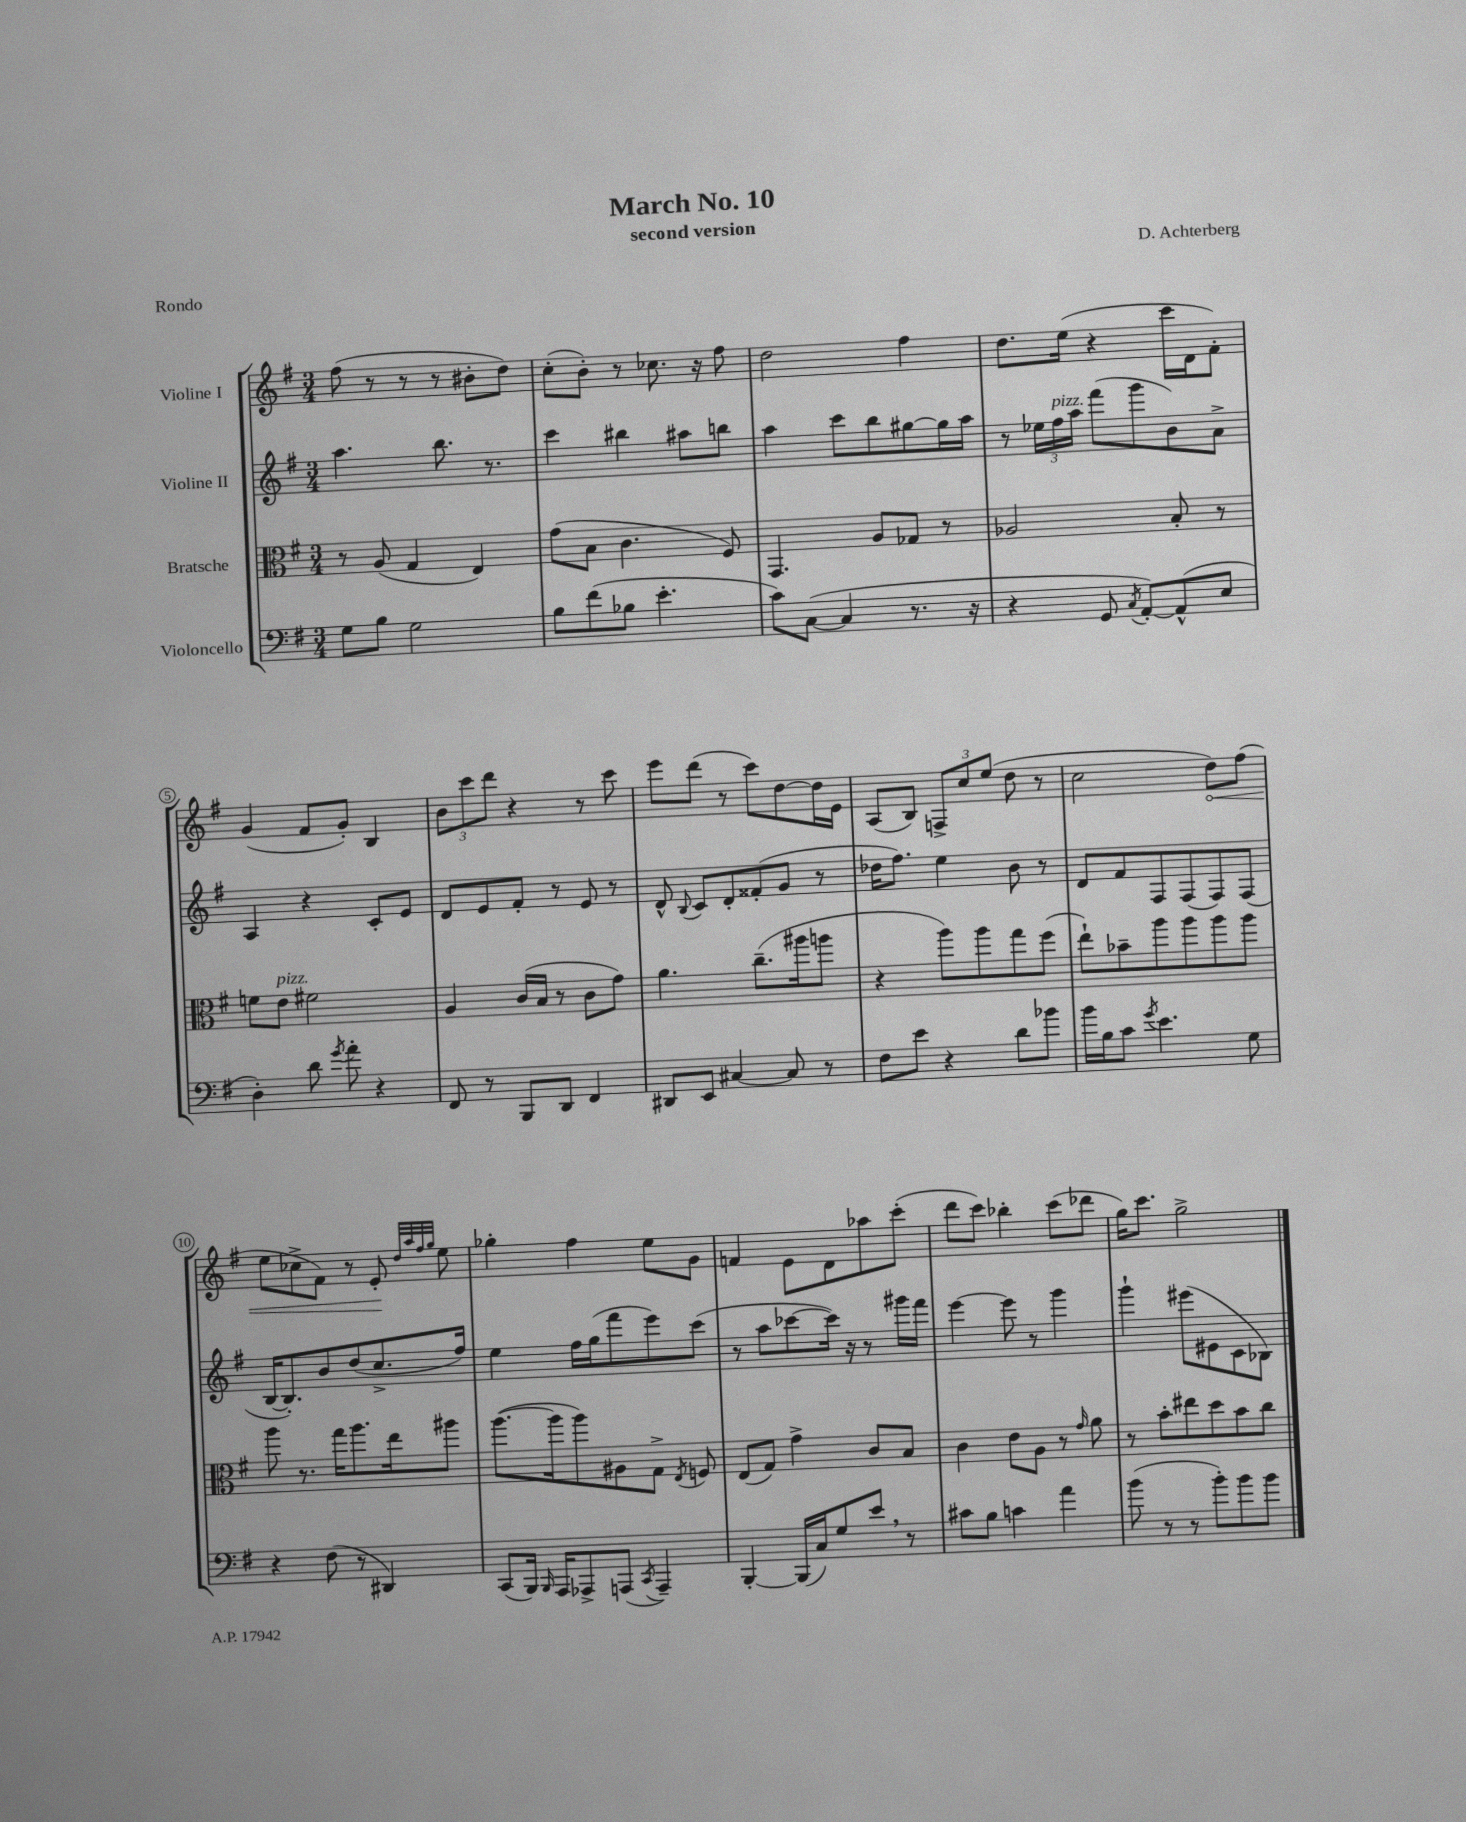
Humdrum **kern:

**kern	**kern	**kern	**kern
*staff4	*staff3	*staff2	*staff1
*clefF4	*clefC3	*clefG2	*clefG2
*k[f#]	*k[f#]	*k[f#]	*k[f#]
*M3/4	*M3/4	*M3/4	*M3/4
8G\L	8r	4.aa\	(8ff#\
8B\J	(8A/	.	8r
2G\	4G/	.	8r
.	.	8.bb\	8r
.	4E/)	.	8b#'\L
.	.	8.r	.
.	.	.	8dd\J)
=	=	=	=
8B\L	(8g\L	4ccc\	(8cc'\L
(8f#\	8B\J	.	8b'\J)
8B-\J	4.c\	4bb#\	8r
4.e'\	.	.	8.cc-\
.	.	8aa#\L	.
.	.	.	16r
.	8F#/)	8bb\J	8ff#\
=	=	=	=
8c\L)	4.GG/	4aa\	2dd\
([8C\J	.	.	.
4C/]	.	8ccc\L	.
.	8A/L	8bb\	.
8.r	8G-/J	[8gg#\	4ff#\
.	8r	16gg#\]L	.
16r	.	16aa\JJ	.
=	=	=	=
4r	2A-/	8r	8.dd\L
.	.	24ee-\LL	.
.	.	24ff#\	.
.	.	.	(16ee\Jk
.	.	24aa\JJ	.
8GG/	.	(8fff#\L	4r
8qC/	.	.	.
[8AA'/L)	.	8ggg\	.
(8AA^^/]	8B'/	8b\)	16ccc\LL
.	.	.	16d\J
8E/J	8r	8a^\J	8f#'\J)
=	=	=	=
4D'\)	8f\L	4A/	(4g/
.	8e\J	.	.
8d\	2f#\	4r	8f#/L
8qg/	.	.	.
8a'\	.	.	8g'/J)
4r	.	8c'/L	4B/
.	.	8e/J	.
=	=	=	=
8FF#/	4A/	8d/L	12b\L
.	.	.	12ccc\
8r	.	8e/	.
.	.	.	12ddd\J
8BBB/L	(16c/LL	8f#'/J	4r
.	16B/JJ	.	.
8DD/J	8r	8r	.
4FF#/	8c\L	8e/	8r
.	8g\J)	8r	8ccc\
=	=	=	=
8DD#/L	4.a\	8d^^/	8eee\L
.	.	8qqB/	.
8EE/J	.	8c/L	(8ddd\J
[4C#/	.	8d'/	8r
.	(8.cc~\L	(8f##'/	8ccc\L)
8C#/]	.	8g/J	[8dd\
.	16aa#\k	.	.
8r	8aa\J	8r	16dd\]L
.	.	.	16e\JJ
=	=	=	=
8F#\L	4r	16dd-\LK	(8A/L
.	.	8.ff#\J)	.
8e\J	.	.	8B/J)
4r	8aa\L)	4ee\	12F^/L
.	.	.	12cc/
.	8aa\	.	.
.	.	.	(12ee/J
8d\L	8gg\	8b\	8dd\
8b-\J	(8ff#\J	8r	8r
=	=	=	=
16b\LL	8ee`\L)	8d/L	2cc\
16B\J	.	.	.
8c\J	8b-~\	8f#/	.
8qg/	.	.	.
4.e\	8aa\	8F#/	.
.	8aa\	(8F#/	.
.	8aa\	8F#/)	8dd\L)
8G\	8aa\J	(8F#/J	(8ff#\J
=	=	=	=
4r	8aa\	[16B/LK	8ee\L
.	.	8.B'/])	.
.	8.r	.	8cc-^\
(8F#\	.	8b/	8f#\J)
.	16gg\LK	.	.
8r	8.aa\	(8dd/	8r
4DD#/)	.	8.cc^/	8e'/
.	16ee\k	.	.
.	.	.	32qqdd/LLL
.	.	.	32qqaa/
.	.	.	32qqff#/
.	.	.	32qqgg/JJJ
.	8aa#\J	.	8ee\
.	.	16ff#/Jk)	.
=	=	=	=
(8CC/L	([8.aa\L	4ee\	4gg-'\
16BBB/Jk)	.	.	.
16qqBBB/	.	.	.
16AAA/LK	16aa\]k	.	.
8AAA-^/	8aa\)	16ff#\LL	4ff#\
.	.	(16gg\J	.
(8AAA/J	8A#\	8fff#\	.
8qCC/	.	.	.
4AAA~/)	8G^\J	8eee\)	8ee\L
.	8qE/	.	.
.	8F/	(8ccc\J	8g\J
=	=	=	=
[4BBB'/	(8E/L	8r	4f/
.	8G/J)	8aa\L	.
(16BBB/]LL	4g^\	[8ccc-\	8e\L
16C/J)	.	.	.
8G/	.	16ccc-\]Jk)	8d\
.	.	16r	.
8e/J	8c/L	8r	8aa-\
8r	8B/J	16ggg#\LL	(8ccc'\J
.	.	16fff#\JJ	.
=	=	=	=
8c#\L	4c\	[4eee\	8ddd\L
8B\J	.	.	8ccc\J)
4c\	8e\L	8eee\]	4bb-'\
.	8A\J	8r	.
4a\	8r	4ggg\	(8ccc\L
.	16qqg/	.	.
.	8a\	.	8ddd-\J
=	=	=	=
(8b\	8r	4ggg`\	16gg\LK)
.	.	.	8.ccc\J
8r	8b'\L	.	.
8r	8ee#\	(8eee#\L	2gg^\
8b'\L)	8dd\	8e#\	.
8b\	8b\	8c\	.
8b\J	8cc\J	8B-\J)	.
==	==	==	==
*-	*-	*-	*-
